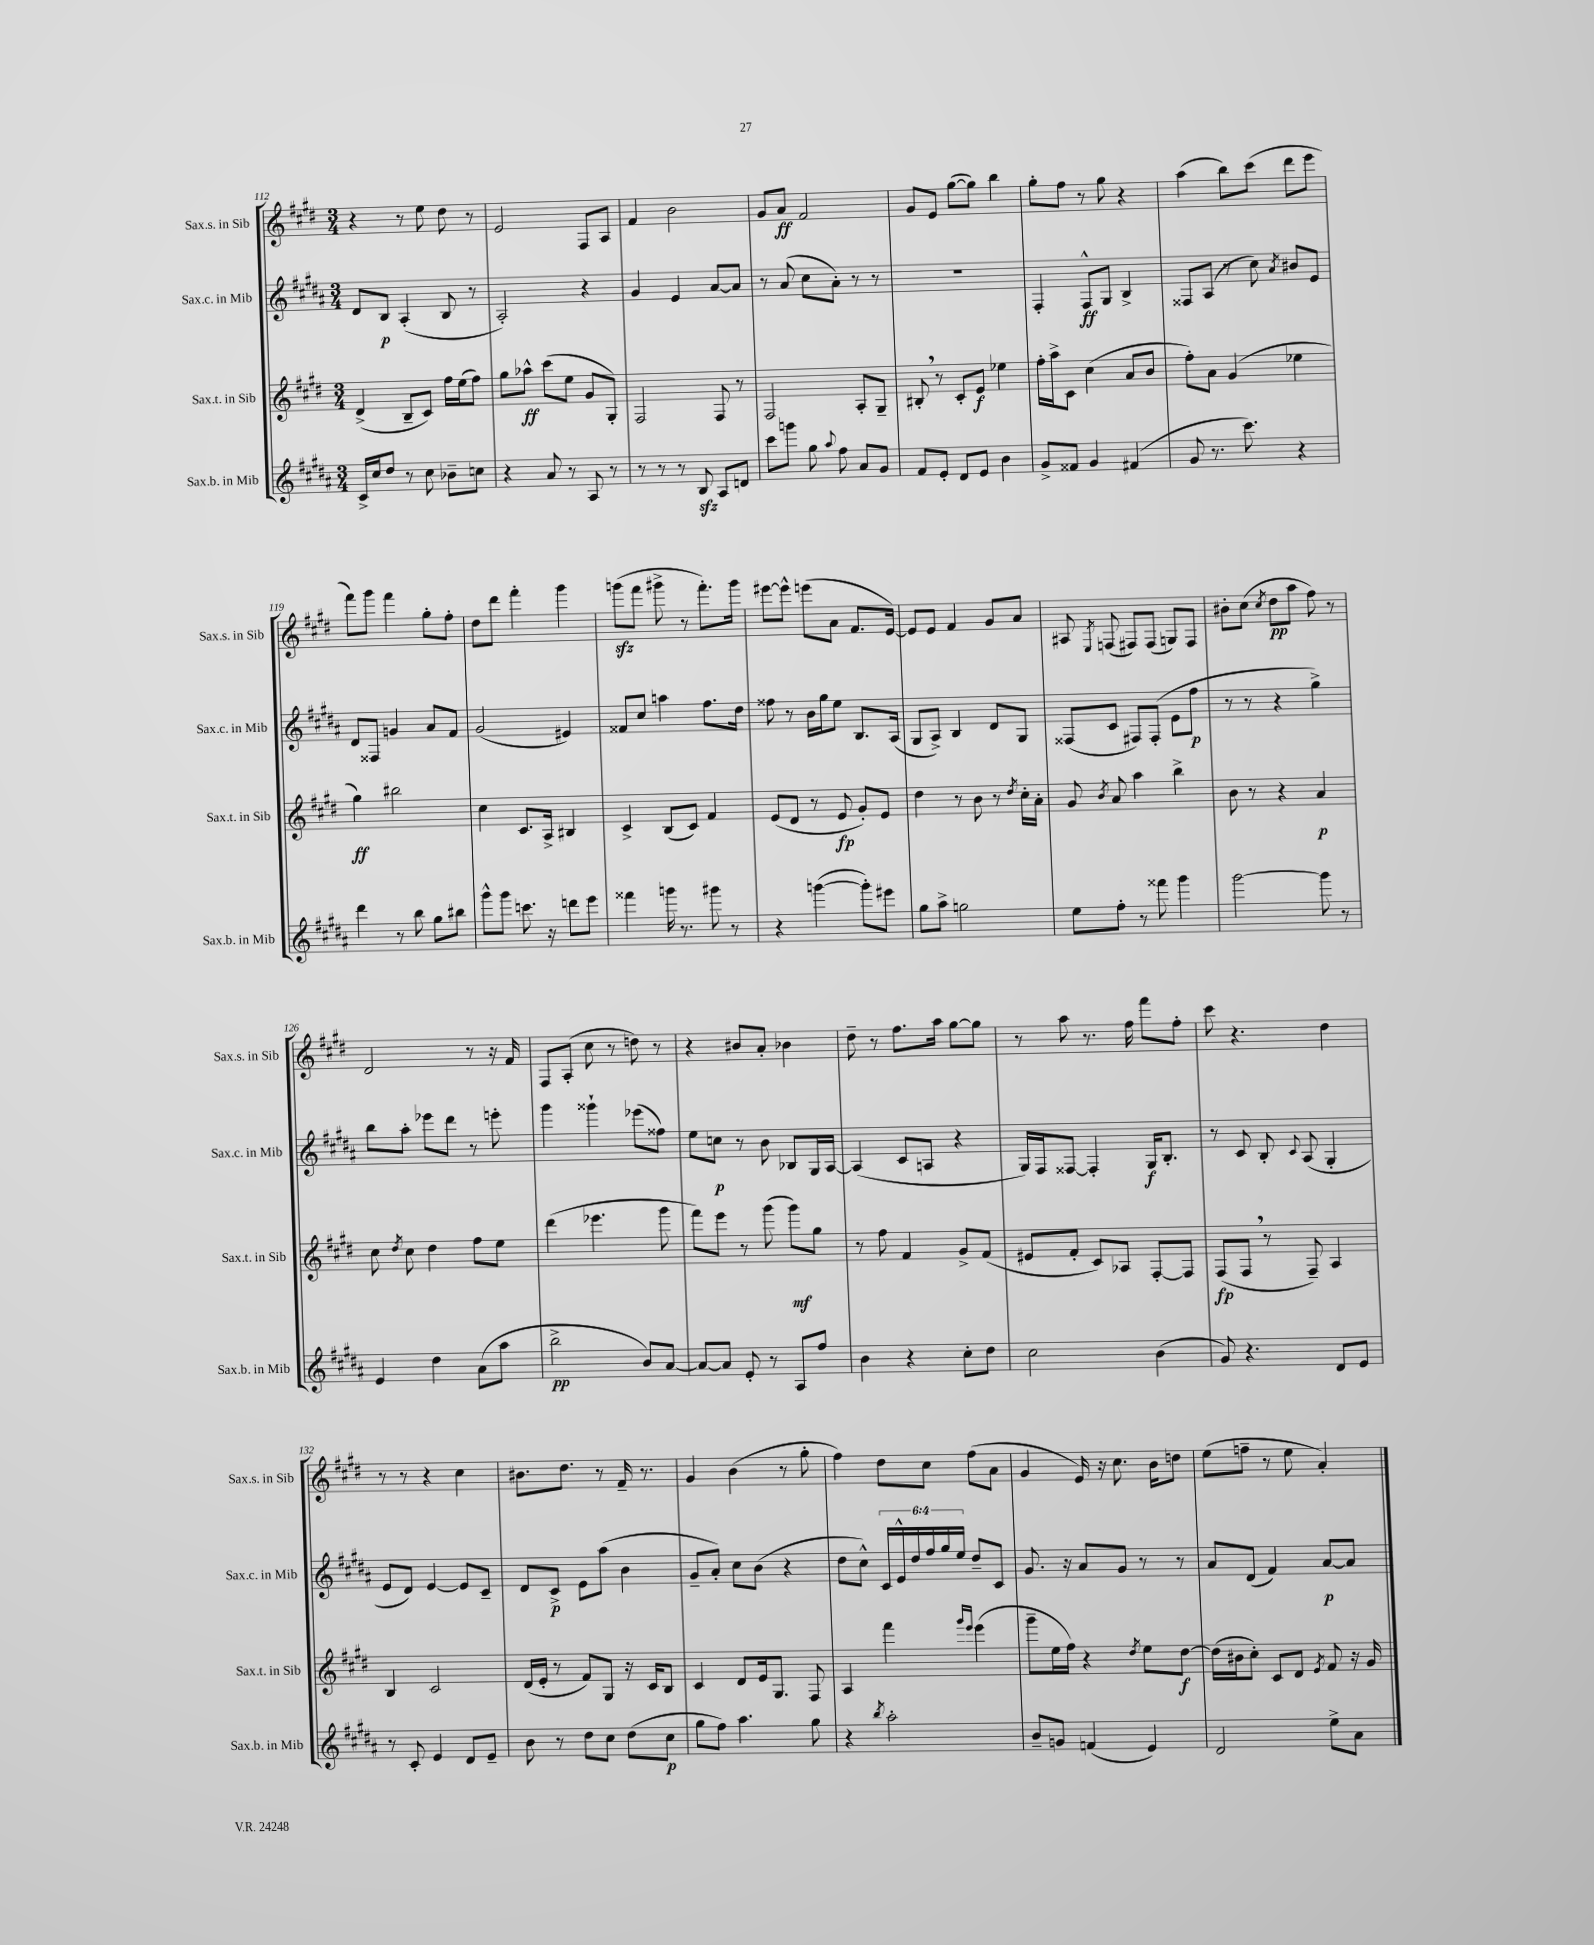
<<
\new StaffGroup <<
\new Staff = "s0" \with { instrumentName = "Sax.s. in Sib" shortInstrumentName = "Sax.s. in Sib" } {
    \clef treble \key e \major \numericTimeSignature \time 3/4
    \autoBeamOff r4 r8 e''8 dis''8 r8 |
    e'2 fis8[ a8] |
    fis'4 b'2 |
    gis'8[ a'8]\ff fis'2 |
    gis'8[ e'8] gis''8[~( gis''8]) b''4 |
    gis''8[-. fis''8] r8 gis''8 r4 |
    a''4( b''8[) cis'''8]( dis'''8[ e'''8] |
    fis'''8[) gis'''8] fis'''4 gis''8[-. fis''8]-. |
    dis''8[ dis'''8] fis'''4-. gis'''4 |
    g'''8[\sfz( fis'''8] gis'''8-> r8 fis'''8.[-.) gis'''16] |
    eis'''8[~ eis'''8]-^ e'''8[( a'8] fis'8.[ e'16]~) |
    e'8[ e'8] fis'4 gis'8[ a'8] |
    ais8 \acciaccatura { e8 } f8( fis8[) fis8]( g8[) fis8] |
    bis'8[-. cis''8]( \acciaccatura { cis''8 } dis''8[\pp a''8] fis''8) r8 |
    dis'2 r8 r16 fis'16 |
    fis8[ a8]-.( cis''8 r8 d''8) r8 |
    r4 bis'8[ a'8]-. bes'4 |
    dis''8-- r8 fis''8.[ a''16] gis''8[~ gis''8] |
    r8 a''8 r8. fis''16 fis'''8[ fis''8]-. |
    cis'''8 r4. dis''4 |
    r8 r8 r4 cis''4 |
    bis'8.[ dis''8.] r8 fis'16-- r8. |
    gis'4 b'4( r8 gis''8-. |
    fis''4) dis''8[ cis''8] fis''8[( a'8] |
    gis'4 e'16) r16 cis''8. b'16[ d''8] |
    e''8[( f''8]-- r8 e''8 a'4-.) \bar "|." |
}
\new Staff = "s1" \with { instrumentName = "Sax.c. in Mib" shortInstrumentName = "Sax.c. in Mib" } {
    \clef treble \key b \major \numericTimeSignature \time 3/4 \override Staff.TupletNumber.text = #tuplet-number::calc-fraction-text
    \autoBeamOff dis'8[ b8]\p ais4-.( b8 r8 |
    ais2-.) r4 |
    gis'4 e'4 ais'8[~ ais'8] |
    r8 ais'8( cis''8[ ais'8]-.) r8 r8 |
    R2. |
    fis4-. fis8[-^\ff gis8] b4-> |
    fisis8[ ais8]( r8 cis''8) \acciaccatura { ais'8 } bis'8[ e'8] |
    dis'8[ fisis8] g'4 ais'8[ fis'8] |
    gis'2( eis'4) |
    fisis'8[ cis''8] a''4 fis''8.[ dis''16] |
    fisis''8 r8 b'16[ gis''16 e''8] b8.[ ais16]( |
    gis8[ ais8]->) b4 dis'8[ gis8] |
    fisis8[( cis'8] fis8[) fis8]-.( e'8[ fis''8]\p |
    r8 r8 r4 gis''4->) |
    b''8[ ais''8]-. ees'''8[ dis'''8] r8 e'''8-. |
    gis'''4 gisis'''4-! ees'''8[( fisis''8]) |
    e''8[ c''8]\p r8 b'8 bes8[ gis16 ais16]~ |
    ais4( cis'8[ a8] r4 |
    gis16[) fis16 fisis8]~ fisis4-. gis16[\f b8.]-. |
    r8 cis'8 b8-. \appoggiatura { cis'8 } ais8( gis4-. |
    e'8[ dis'8]) e'4~ e'8[ cis'8]-- |
    dis'8[ cis'8]->\p e'8[ ais''8]( b'4 |
    gis'8[-- ais'8]-.) cis''8[ b'8]( r4 |
    dis''8[ cis''8]-^) \tuplet 6/4 { cis'16[ e'16-^ dis''16 fis''16 gis''16 e''16] } dis''8[-- cis'8] |
    gis'8. r16 ais'8[ gis'8] r8 r8 |
    ais'8[ dis'8]( fis'4) ais'8[~\p ais'8] \bar "|." |
}
\new Staff = "s2" \with { instrumentName = "Sax.t. in Sib" shortInstrumentName = "Sax.t. in Sib" } {
    \clef treble \key e \major \numericTimeSignature \time 3/4
    \autoBeamOff dis'4->( b8[-- cis'8]) fis''16[ e''16( fis''8]) |
    gis''8[ aes''8]-^\ff cis'''8[( e''8] gis'8[ gis8]-.) |
    fis2 fis8 r8 |
    fis2 a8[-. gis8]-- |
    bis8-. \breathe r8 cis'8[-. e'8]\f ees''4 |
    fis''16[-. a''16-> cis'8] cis''4( a'8[ b'8] |
    fis''8[-.) a'8] gis'4( ees''4 |
    gis''4\ff) bis''2 |
    cis''4 cis'8.[ a16]-> bis4 |
    cis'4-> b8[( cis'8]) fis'4 |
    e'8[( dis'8] r8 e'8\fp gis'8[-.) e'8] |
    dis''4 r8 b'8 r8 \acciaccatura { dis''8 } cis''16[-. a'16]-. |
    gis'8 \acciaccatura { b'8 } a'8 a''4 b''4-> |
    b'8 r8 r4 a'4\p |
    cis''8 \acciaccatura { dis''8 } cis''8 dis''4 fis''8[ e''8] |
    dis'''4( ees'''4. gis'''8 |
    fis'''8[) e'''8] r8 gis'''8( gis'''8[\mf) gis''8] |
    r8 fis''8 fis'4 gis'8[-> fis'8]( |
    eis'8[ fis'8]-. cis'8[) aes8] fis8[~-. fis8] |
    fis8[\fp( fis8] \breathe r8 fis8--) a4 |
    b4 cis'2 |
    dis'16[( e'16]-. r8 fis'8[) gis8] r16 cis'16[ b8] |
    cis'4 dis'8[ e'16 gis8.] fis8 |
    a4 fis'''4 \grace { gis'''16[ e'''16] } e'''4( |
    gis'''8[-- e''16 fis''16]) r4 \acciaccatura { dis''8 } e''8[ dis''8]~\f |
    dis''16[( bis'16 cis''8]-.) cis'8[ dis'8] \acciaccatura { e'8 } fis'8 r16 gis'16 \bar "|." |
}
\new Staff = "s3" \with { instrumentName = "Sax.b. in Mib" shortInstrumentName = "Sax.b. in Mib" } {
    \clef treble \key b \major \numericTimeSignature \time 3/4
    \autoBeamOff cis'16[-> cis''16 dis''8] r8 cis''8 bes'8[-- c''8] |
    r4 ais'8 r8 ais8 r8 |
    r8 r8 r8 b8\sfz ais8[ d'8] |
    cis'''8[ g'''8] gis''8 \appoggiatura { ais''8 } fis''8 ais'8[ gis'8] |
    fis'8[ e'8]-. dis'8[ e'8] b'4 |
    gis'8[-> fisis'8] gis'4 fis'4( |
    gis'8 r8. cis'''8.) r4 |
    dis'''4 r8 b''8 gis''8[ bis''8] |
    gis'''8[-^ gis'''8] c'''8. r16 d'''8[ e'''8] |
    fisis'''4 g'''16 r8. gis'''8 r8 |
    r4 g'''4~( g'''8[-.) eis'''8] |
    gis''8[ ais''8]-> g''2 |
    e''8[ fis''8]-. r8 fisis'''8 gis'''4 |
    gis'''2~ gis'''8 r8 |
    e'4 dis''4 ais'8[( ais''8] |
    b''2->\pp b'8[) ais'8]~ |
    ais'8[~ ais'8] e'8-. r8 ais8[ fis''8] |
    b'4 r4 cis''8[-. dis''8] |
    cis''2 b'4( |
    gis'8) r4. dis'8[ e'8] |
    r8 cis'8-. e'4 dis'8[ e'8]-- |
    b'8 r8 dis''8[ cis''8] dis''8[( cis''8]\p |
    gis''8[ fis''8]) ais''4. gis''8 |
    r4 \acciaccatura { b''8 } ais''2-. |
    b'8[-- g'8] f'4( e'4) |
    dis'2 e''8[-> ais'8] \bar "|." |
}
>>
>>
\layout { \context { \Score currentBarNumber = #112 } }
